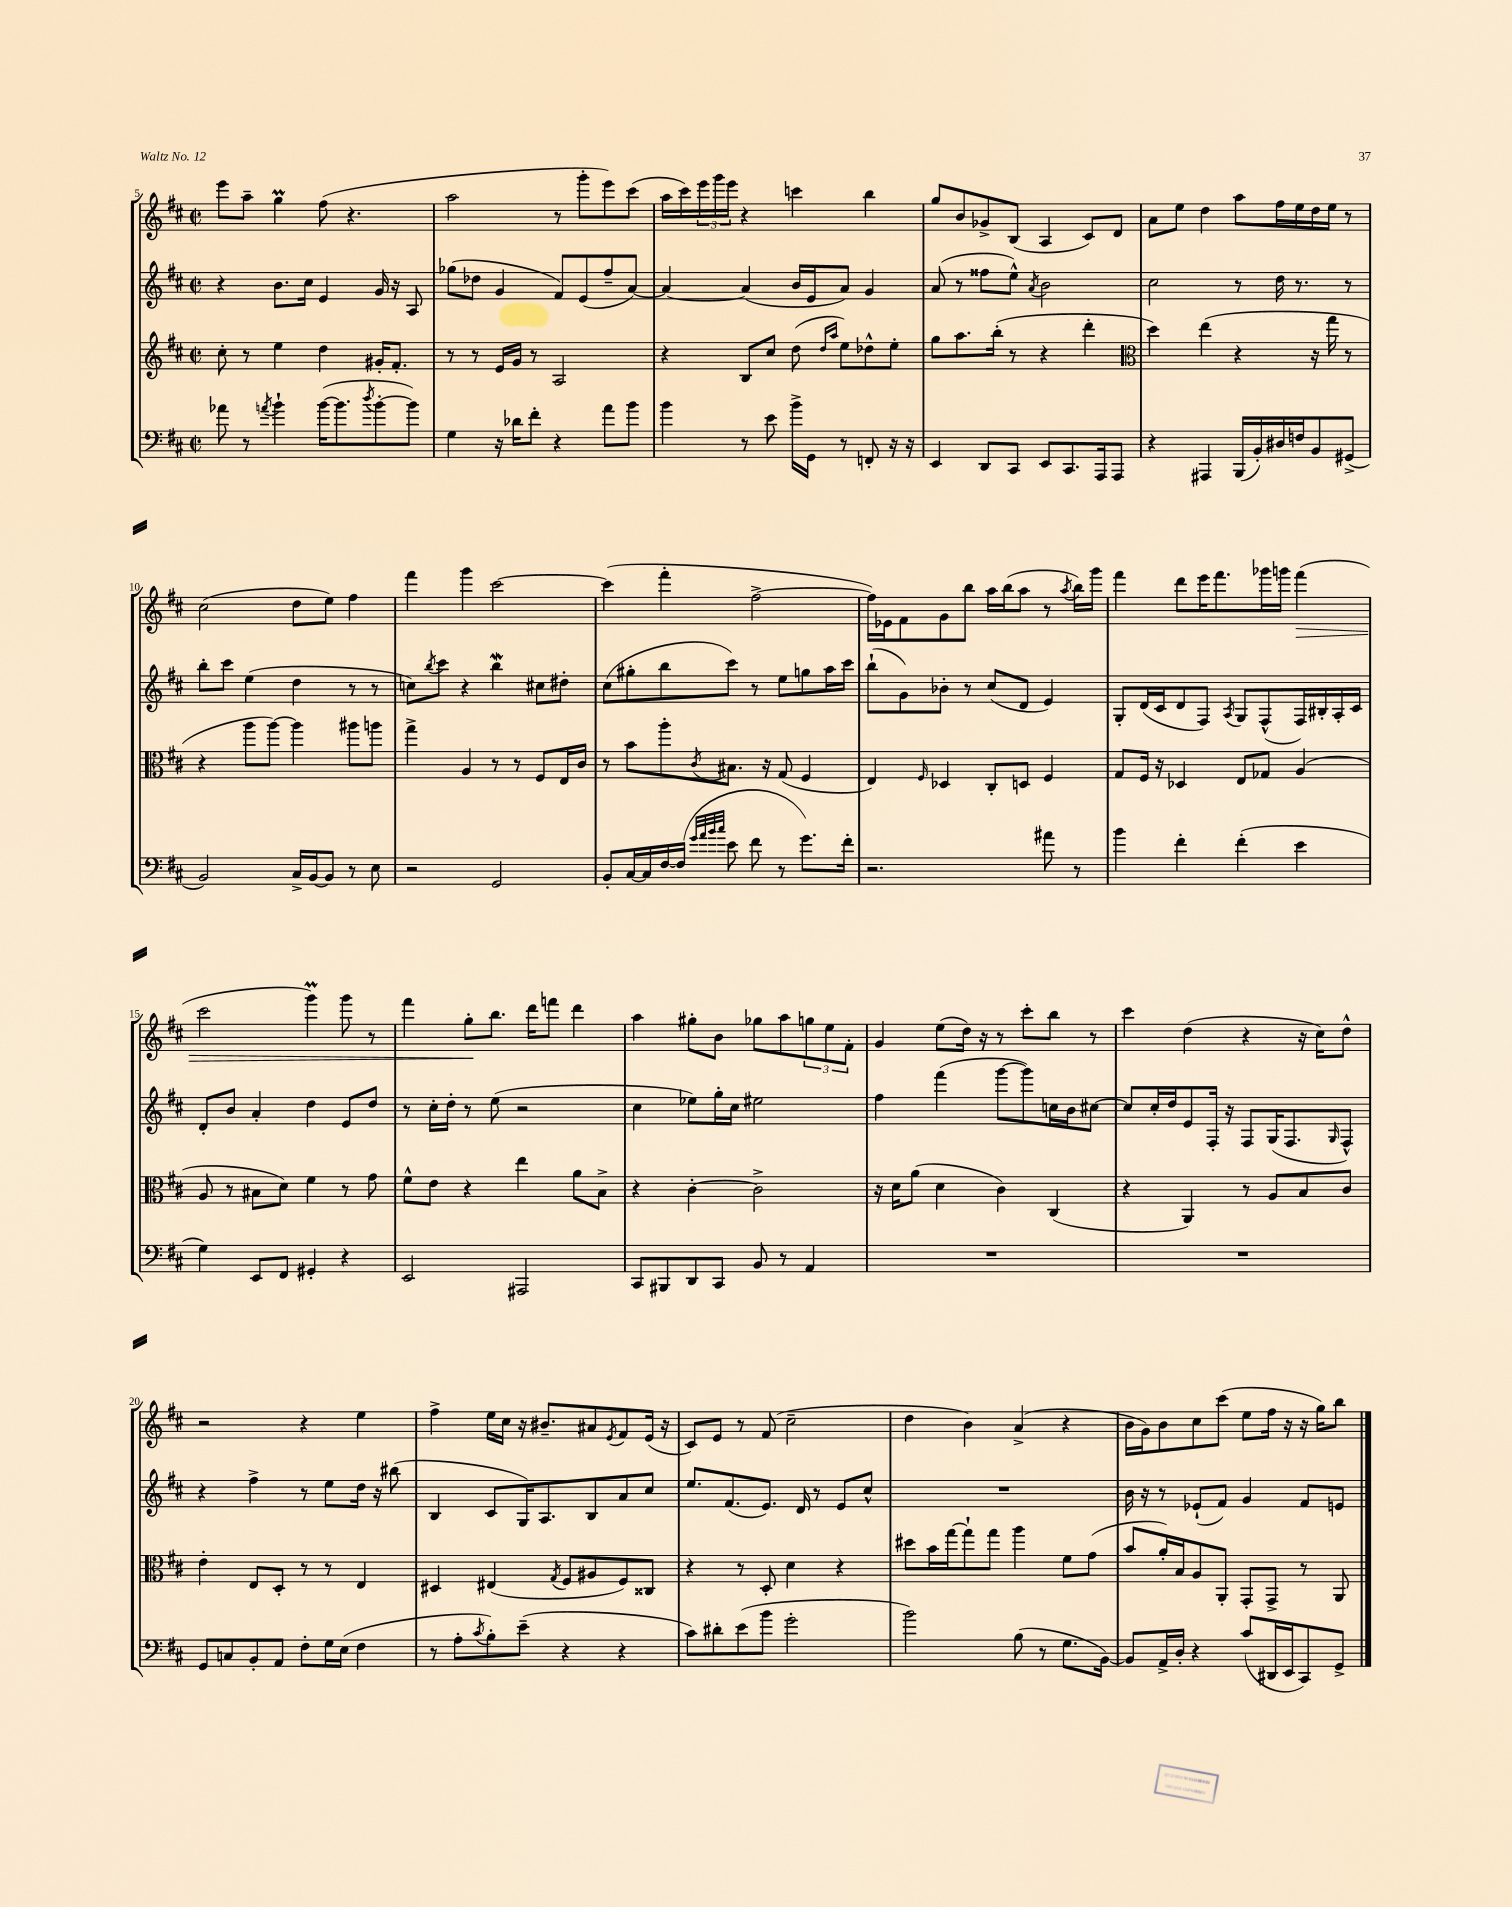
<<
\new StaffGroup <<
\new Staff = "s0" {
    \clef treble \key d \major \defaultTimeSignature \time 2/2
    e'''8 a''8-- g''4\prall fis''8( r4. |
    a''2 r8 g'''8-. e'''8) cis'''8( |
    a''16 cis'''16) \tuplet 3/2 { e'''16 g'''16 e'''16 } r4 c'''4 b''4 |
    g''8 b'8 ges'8-> b8( a4 cis'8) d'8 |
    a'8 e''8 d''4 a''8 fis''16 e''16 d''16 e''16 r8 |
    cis''2( d''8 e''8) fis''4 |
    fis'''4 g'''4 cis'''2~ |
    cis'''4( fis'''4-. fis''2~-> |
    fis''16) ees'16 fis'8 g'8 b''8 a''16 b''16( a''8 r8 \acciaccatura { a''8 } b''16) g'''16 |
    fis'''4 d'''8 e'''16 fis'''8. ges'''16 g'''16 fis'''4\>( |
    cis'''2 g'''4\prall) g'''8 r8 |
    fis'''4 g''8-.\! b''8. d'''16 f'''8 d'''4 |
    a''4 gis''8-. b'8 ges''8 a''8 \tuplet 3/2 { g''8 e''8 fis'8-. } |
    g'4 e''8( d''16) r16 r8 cis'''8-. b''8 r8 |
    cis'''4 d''4( r4 r16 cis''16) d''8-^ |
    r2 r4 e''4 |
    fis''4-> e''16 cis''16 r16 bis'8.-- ais'8 \acciaccatura { e'8 } fis'8 e'16( r16 |
    cis'8) e'8 r8 fis'8( cis''2-- |
    d''4 b'4) a'4->( r4 |
    b'16 g'16) b'8 cis''8 cis'''8( e''8 fis''16 r16 r16 g''16) b''8 \bar "|." |
}
\new Staff = "s1" {
    \clef treble \key d \major \defaultTimeSignature \time 2/2
    r4 b'8. cis''16 e'4 g'16 r16 a8 |
    ges''8( des''8 g'4 fis'8) e'8( fis''8-- a'8~) |
    a'4~ a'4( b'16 e'16 a'8) g'4 |
    a'8( r8 fisis''8 e''8-^) \acciaccatura { a'8 } b'2 |
    cis''2 r8 d''16 r8. r8 |
    b''8-. cis'''8 e''4( d''4 r8 r8 |
    c''8) \acciaccatura { b''8 } cis'''8 r4 b''4\mordent cis''8 dis''8-. |
    cis''8( gis''8-. b''8 cis'''8) r8 e''8 g''8 a''16 cis'''16 |
    b''8-!( g'8) bes'8-. r8 cis''8( d'8 e'4) |
    g8-. d'16( cis'16 d'8 fis8) \acciaccatura { a8 } g8 fis8-^( fis16) bis16-. a16-. cis'16 |
    d'8-. b'8 a'4-. d''4 e'8 d''8 |
    r8 cis''16-. d''16-. r8 e''8( r2 |
    cis''4 ees''8) g''16-. cis''16 eis''2 |
    fis''4 fis'''4( g'''8~ g'''8) c''16 b'16 cis''8~ |
    cis''8 cis''16-. d''16 e'8 fis16-. r16 fis8 g16( fis8. \grace { g16 } fis8-^) |
    r4 fis''4-> r8 e''8 d''16 r16 bis''8( |
    b4 cis'8 g16) a8. b8 a'8 cis''8 |
    e''8. fis'8.( e'8.) d'16 r8 e'8 cis''8-^ |
    R1 |
    b'16 r16 r8 ees'8-!( fis'8) g'4 fis'8 e'8 \bar "|." |
}
\new Staff = "s2" {
    \clef treble \key d \major \defaultTimeSignature \time 2/2
    cis''8-. r8 e''4 d''4 gis'16-. fis'8.-. |
    r8 r8 e'16 g'16 r8 a2 |
    r4 b8 cis''8 d''8( \grace { d''16 a''16 } e''8) des''8-^ e''8-. |
    g''8 a''8. b''16-.( r8 r4 d'''4-. |
    \clef alto d''4) e''4( r4 r16 g''16 r8 |
    r4 a''8 a''8~) a''4 ais''8 a''8 |
    g''4-> a4 r8 r8 fis8 e16 cis'16 |
    r8 b'8 a''8-. \acciaccatura { cis'8 } bis8. r16 g8( fis4 |
    e4) \grace { fis16 } des4 cis8-. d8 fis4 |
    g8 fis16 r16 des4 e8 ges8 a4( |
    a8 r8 bis8 d'8) fis'4 r8 g'8 |
    fis'8-^ e'8 r4 e''4 a'8 b8-> |
    r4 cis'4~-. cis'2-> |
    r16 d'16 a'8( d'4 cis'4) cis4( |
    r4 a,4) r8 a8 b8 cis'8 |
    e'4-. e8 d8-. r8 r8 e4 |
    dis4 eis4( \acciaccatura { g8 } fis8 ais8 fis8) cisis8 |
    r4 r8 d8-. d'4 r4 |
    dis''8 b'16 g''16~ g''8-! g''8 a''4 fis'8 g'8( |
    b'8 a'16-.) b16 a8 a,8-. g,8-. g,8-> r8 a,8 \bar "|." |
}
\new Staff = "s3" {
    \clef bass \key d \major \defaultTimeSignature \time 2/2
    aes'8 r8 \acciaccatura { a'8 } b'4-! b'16~( b'8. \acciaccatura { d''8 } b'8~-. b'8) |
    g4 r16 des'16 fis'8-. r4 a'8 b'8 |
    b'4 r8 e'8 b'16-> g,16 r8 f,8-. r16 r16 |
    e,4 d,8 cis,8 e,8 cis,8. a,,16 a,,8 |
    r4 ais,,4 b,,16( b,16-.) dis16 f16 b,8 gis,8->( |
    b,2) cis16-> b,16~ b,8 r8 e8 |
    r2 g,2 |
    b,8-. cis16~ cis16 fis16~ fis16( \grace { g'32 a'32 b'32 cis''32 } e'8 fis'8 r8 g'8.) fis'16-. |
    r2. ais'8 r8 |
    b'4 fis'4-. fis'4-.( e'4 |
    g4) e,8 fis,8 gis,4-. r4 |
    e,2 ais,,2 |
    cis,8 bis,,8 d,8 cis,8 b,8 r8 a,4 |
    R1 |
    R1 |
    g,8 c8 b,8-. a,8 fis8-. g16 e16( fis4 |
    r8 a8-. \acciaccatura { cis'8 } b8-.) e'8--( r4 r4 |
    cis'8) dis'8-. e'8( b'8 g'2-. |
    b'2) b8( r8 g8. b,16~) |
    b,8 a,16-> d16-. r4 cis'8( dis,16 e,16 cis,8) g,8-> \bar "|." |
}
>>
>>
\layout { \context { \Score currentBarNumber = #5 } }
